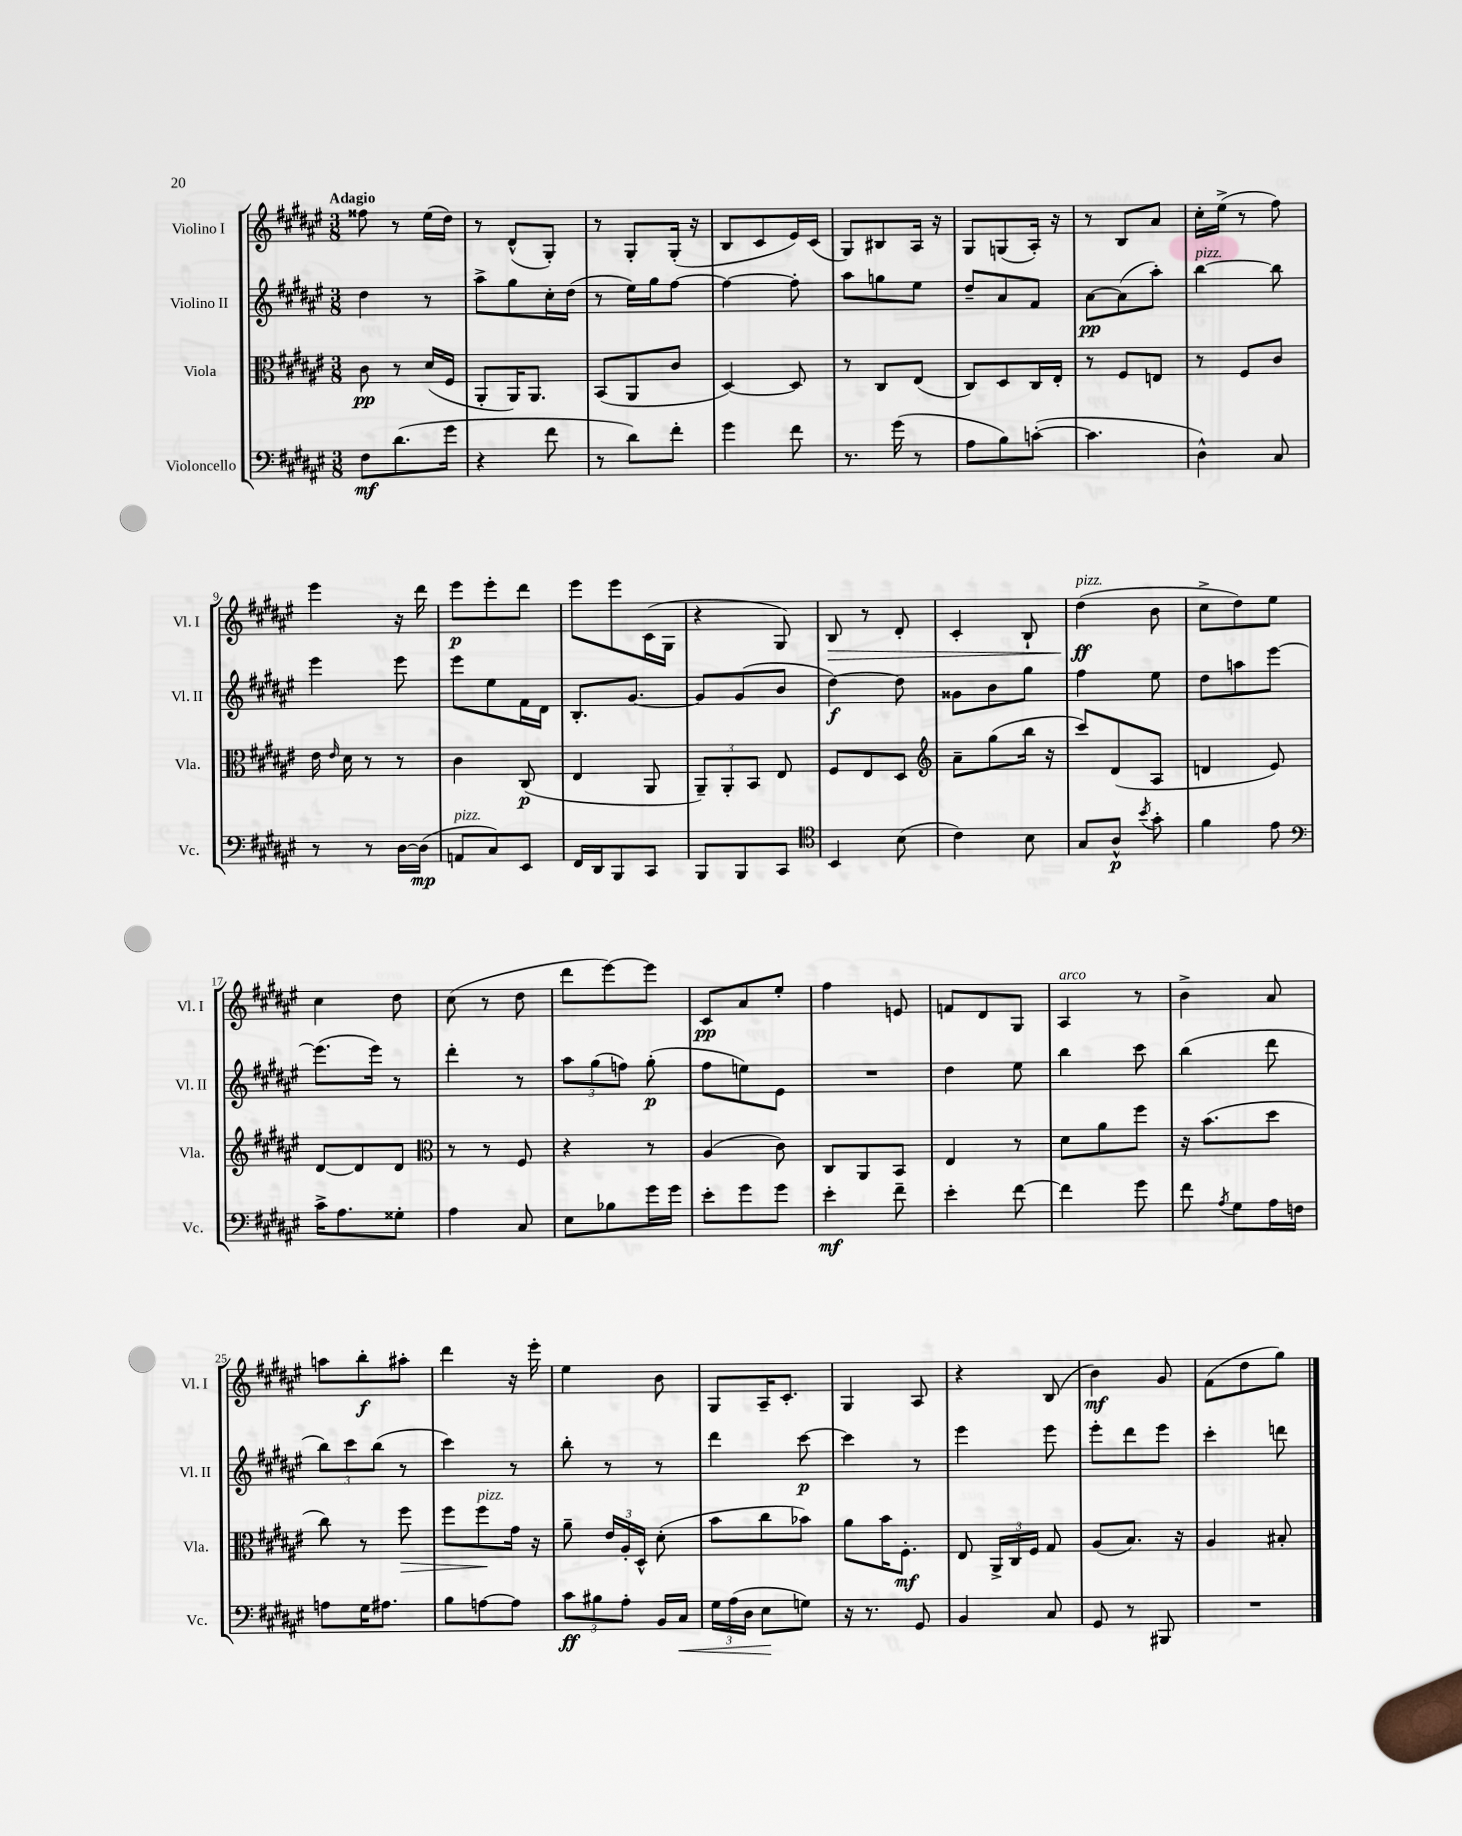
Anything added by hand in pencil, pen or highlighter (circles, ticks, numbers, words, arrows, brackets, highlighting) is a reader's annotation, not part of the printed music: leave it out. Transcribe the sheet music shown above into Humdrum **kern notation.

**kern	**dynam	**kern	**dynam	**kern	**dynam	**kern	**dynam
*part4	*part4	*part3	*part3	*part2	*part2	*part1	*part1
*staff4	*staff4	*staff3	*staff3	*staff2	*staff2	*staff1	*staff1
*I"Violoncello	*	*I"Viola	*	*I"Violino II	*	*I"Violino I	*
*I'Vc.	*	*I'Vla.	*	*I'Vl. II	*	*I'Vl. I	*
*clefF4	*	*clefC3	*	*clefG2	*	*clefG2	*
*k[f#c#g#d#a#e#]	*	*k[f#c#g#d#a#e#]	*	*k[f#c#g#d#a#e#]	*	*k[f#c#g#d#a#e#]	*
*M3/8	*	*M3/8	*	*M3/8	*	*M3/8	*
=1	=1	=1	=1	=1	=1	=1	=1
!	!	!	!	!	!	!LO:TX:a:B:t=Adagio	!
8F#\L	mf	8c#\	pp	4dd#\	.	8ff##X\	.
(8.d#\	.	8r	.	.	.	8r	.
.	.	(16d#/LL	.	8r	.	(16ee#\LL	.
16g#\Jk	.	16F#/JJ	.	.	.	16dd#\JJ)	.
=2	=2	=2	=2	=2	=2	=2	=2
4r	.	8AA#'/L	.	8aa#^\L	.	8r	.
.	.	16AA#/K)	.	8gg#\	.	(8d#^^/L	.
.	.	8.AA#/J	.	.	.	.	.
8f#\	.	.	.	16cc#'\L	.	8G#'/J)	.
.	.	.	.	(16dd#\JJ	.	.	.
=3	=3	=3	=3	=3	=3	=3	=3
8r	.	(8BB/L	.	8r	.	8r	.
8d#\L)	.	8AA#/	.	16ee#\LL)	.	8G#'/L	.
.	.	.	.	16gg#\J	.	.	.
8f#'\J	.	8c#/J	.	[8ff#\J	.	(16G#'/Jk	.
.	.	.	.	.	.	16r	.
=4	=4	=4	=4	=4	=4	=4	=4
4g#\	.	[4D#/)	.	4ff#\_	.	8B/L	.
.	.	.	.	.	.	8c#/	.
8f#\	.	8D#/]	.	8ff#'\]	.	16e#/L)	.
.	.	.	.	.	.	(16c#/JJ	.
=5	=5	=5	=5	=5	=5	=5	=5
8.r	.	8r	.	8aa#\L	.	8G#/L)	.
.	.	8C#/L	.	8ggn\	.	8B#X/	.
(16g#\	.	.	.	.	.	.	.
8r	.	(8E#/J	.	8ee#\J	.	16A#/Jk	.
.	.	.	.	.	.	16r	.
=6	=6	=6	=6	=6	=6	=6	=6
8A#\L	.	8C#/L)	.	8dd#~/L	.	8G#/L	.
8B\)	.	8D#/	.	8a#/	.	(8Gn/	.
([8cn'\J	.	16C#/L	.	8f#/J	.	16A#'/Jk)	.
.	.	16E#'/JJ	.	.	.	16r	.
=7	=7	=7	=7	=7	=7	=7	=7
4.c\]	.	8r	.	[8a#\L	pp	8r	.
.	.	8F#/L	.	(8a#\]	.	8B/L	.
.	.	8En/J	.	8aa#'\J)	.	8a#/J	.
=8	=8	=8	=8	=8	=8	=8	=8
!	!	!	!	!LO:TX:a:i:t=pizz.	!	!	!
4D#^^\)	.	8r	.	[4bb\	.	16cc#'\LL	.
.	.	.	.	.	.	(16ee#^\JJ	.
.	.	8F#/L	.	.	.	8r	.
8C#/	.	8c#/J	.	8bb\]	.	8ff#\)	.
!!LO:LB:g=z
=9	=9	=9	=9	=9	=9	=9	=9
8r	.	16e#\	.	4eee#\	.	4eee#\	.
.	.	16qqe#/	.	.	.	.	.
.	.	16d#\	.	.	.	.	.
8r	.	8r	.	.	.	.	.
[16D#\LL	.	8r	.	8eee#\	.	16r	.
(16D#\JJ]	mp	.	.	.	.	16ddd#\	.
=10	=10	=10	=10	=10	=10	=10	=10
!LO:TX:a:i:t=pizz.	!	!	!	!	!	!	!
8AAn/L	.	4c#\	.	8eee#\L	.	8eee#\L	p
8C#/)	.	.	.	8ee#\	.	8eee#'\	.
8EE#/J	.	(8C#/	p	16f#\L	.	8ddd#\J	.
.	.	.	.	16d#\JJ	.	.	.
=11	=11	=11	=11	=11	=11	=11	=11
16FF#/LL	.	4E#/	.	8.B'/L	.	8eee#\L	.
16DD#/J	.	.	.	.	.	.	.
8BBB/	.	.	.	.	.	8eee#\	.
.	.	.	.	[8.g#/J	.	.	.
8CC#/J	.	8AA#/	.	.	.	(16c#\L	.
.	.	.	.	.	.	16G#\JJ	.
=12	=12	=12	=12	=12	=12	=12	=12
8BBB/L	.	12AA#~/L)	.	8g#/L]	.	4r	.
.	.	12AA#'/	.	.	.	.	.
8BBB/	.	.	.	(8g#/	.	.	.
.	.	12BB/J	.	.	.	.	.
8CC#/J	.	8E#/	.	8b/J	.	8G#/)	.
=13	=13	=13	=13	=13	=13	=13	=13
*clefC4	*	*	*	*	*	*	*
!	!	!	!	!	!	!	!LO:HP:b
4BB/	.	8F#/L	.	[4dd#\)	f	8B/	>
.	.	8E#/	.	.	.	8r	.
(8B\	.	8D#/J	.	8dd#\]	.	8d#'/	.
=14	=14	=14	=14	=14	=14	=14	=14
*	*	*clefG2	*	*	*	*	*
4c#\)	.	8a#~\L	.	8g##X\L	.	4c#'/	.
.	.	(8gg#\	.	8b\	.	.	.
8B\	.	16bb\Jk	.	8gg#\J	.	8B`/	.
.	.	16r	.	.	.	.	.
=15	=15	=15	=15	=15	=15	=15	=15
!	!	!	!	!	!	!LO:TX:a:i:t=pizz.	!
8G#/L	.	8ccc#/L)	.	4ff#\	.	(4dd#\	ff
8A#^^/J	p	(8d#/	.	.	.	.	.
8qb/	.	.	.	.	.	.	.
8g#'\	.	8A#/J	.	8ee#\	.	8b\	]
=16	=16	=16	=16	=16	=16	=16	=16
4f#\	.	4dn/	.	8dd#\L	.	8cc#^\L	.
.	.	.	.	8aan\	.	8dd#\)	.
8e#\	.	8e#/)	.	[8eee#\J	.	8ee#\J	.
!!LO:LB:g=z
=17	=17	=17	=17	=17	=17	=17	=17
*clefF4	*	*	*	*	*	*	*
16c#^\KL	.	[8d#/L	.	(8.eee#\L]	.	4cc#\	.
8.A#\	.	.	.	.	.	.	.
.	.	8d#/]	.	.	.	.	.
.	.	.	.	16eee#\Jk)	.	.	.
8G##X'\J	.	8d#/J	.	8r	.	8dd#\	.
=18	=18	=18	=18	=18	=18	=18	=18
*	*	*clefC3	*	*	*	*	*
4A#\	.	8r	.	4ddd#'\	.	(8cc#\	.
.	.	8r	.	.	.	8r	.
8C#/	.	8F#/	.	8r	.	8dd#\	.
=19	=19	=19	=19	=19	=19	=19	=19
8E#\L	.	4r	.	12aa#\L	.	8ddd#\L	.
.	.	.	.	(12gg#\	.	.	.
8B-X\	.	.	.	.	.	[8eee#\)	.
.	.	.	.	12ffn\J)	.	.	.
16g#\L	.	8r	.	(8gg#'\	p	8eee#\J]	.
16g#\JJ	.	.	.	.	.	.	.
=20	=20	=20	=20	=20	=20	=20	=20
8e#'\L	.	(4A#/	.	8ff#\L	.	8c#/L	pp
8g#\	.	.	.	8een\)	.	8a#/	.
8g#\J	.	8c#\)	.	8e#\J	.	8ee#'/J	.
=21	=21	=21	=21	=21	=21	=21	=21
4e#'\	mf	8C#/L	.	4.r	.	4ff#\	.
.	.	8AA#/	.	.	.	.	.
8f#~\	.	8BB/J	.	.	.	8en/	.
=22	=22	=22	=22	=22	=22	=22	=22
4e#'\	.	4E#/	.	4dd#\	.	8fn/L	.
.	.	.	.	.	.	8d#/	.
[8f#\	.	8r	.	8ee#\	.	8G#/J	.
=23	=23	=23	=23	=23	=23	=23	=23
!	!	!	!	!	!	!LO:TX:a:i:t=arco	!
4f#\]	.	8d#\L	.	4bb\	.	4A#/	.
.	.	8a#\	.	.	.	.	.
8g#\	.	8ff#\J	.	8ccc#\	.	8r	.
=24	=24	=24	=24	=24	=24	=24	=24
8f#\	.	16r	.	(4bb\	.	4b^\	.
.	.	(8.b\L	.	.	.	.	.
8qA#/	.	.	.	.	.	.	.
8G#\L	.	.	.	.	.	.	.
16A#\L	.	8dd#\J	.	8ddd#\	.	8a#/	.
16Fn\JJ	.	.	.	.	.	.	.
!!LO:LB:g=z
=25	=25	=25	=25	=25	=25	=25	=25
8An\L	.	8cc#\)	.	12bb\L)	.	8aan\L	.
.	.	.	.	12ccc#\	.	.	.
16G#\K	.	8r	.	.	.	8bb'\	f
.	.	.	.	(12bb\J	.	.	.
8.A#X\J	.	.	.	.	.	.	.
!	!	!	!LO:HP:b	!	!	!	!
.	.	8ff#\	>	8r	.	8aa#X'\J	.
=26	=26	=26	=26	=26	=26	=26	=26
8B\L	.	8ff#\L	.	4ccc#\)	.	4ddd#\	.
!	!	!LO:TX:a:i:t=pizz.	!	!	!	!	!
[8An\	.	8ff#\	.	.	.	.	.
8A\J]	.	16g#\Jk	]	8r	.	16r	.
.	.	16r	.	.	.	16eee#'\	.
=27	=27	=27	=27	=27	=27	=27	=27
12c#\L	ff	8a#~\	.	8bb'\	.	4ee#\	.
12B#X\	.	.	.	.	.	.	.
.	.	24e#/LL	.	8r	.	.	.
12A#'\J	.	24A#'/	.	.	.	.	.
.	.	24D#^^/JJ	.	.	.	.	.
16BB/LL	.	(8d#'\	.	8r	.	8b\	.
!	!LO:HP:b	!	!	!	!	!	!
16C#/JJ	<	.	.	.	.	.	.
=28	=28	=28	=28	=28	=28	=28	=28
24G#\LL	.	8b\L	.	4ddd#\	.	8G#/L	.
(24A#\	.	.	.	.	.	.	.
24D#\JJ	.	.	.	.	.	.	.
8E#\L	.	8cc#\	.	.	.	16A#~/K	.
.	.	.	.	.	.	8.c#'/J	.
8Gn\J)	[	8b-X\J)	.	[8ccc#\	p	.	.
=29	=29	=29	=29	=29	=29	=29	=29
16r	.	8a#\L	.	4ccc#\]	.	4G#/	.
8.r	.	.	.	.	.	.	.
.	.	16b\K	.	.	.	.	.
.	.	8.F#'\J	mf	.	.	.	.
8GG#/	.	.	.	8r	.	8A#/	.
=30	=30	=30	=30	=30	=30	=30	=30
4BB/	.	8E#/	.	4eee#\	.	4r	.
.	.	24AA#^/LL	.	.	.	.	.
.	.	24C#/	.	.	.	.	.
.	.	24F#/JJ	.	.	.	.	.
8C#/	.	8G#/	.	8eee#\	.	(8B/	.
=31	=31	=31	=31	=31	=31	=31	=31
8GG#/	.	(8A#/L	.	8eee#'\L	.	4b\)	mf
8r	.	8.B/J)	.	8ddd#\	.	.	.
8BBB#X/	.	.	.	8eee#\J	.	8g#/	.
.	.	16r	.	.	.	.	.
=32	=32	=32	=32	=32	=32	=32	=32
4.r	.	4A#/	.	4ccc#'\	.	(8f#\L	.
.	.	.	.	.	.	8dd#\	.
.	.	8B#X'/	.	8dddn\	.	8gg#\J)	.
==	==	==	==	==	==	==	==
*-	*-	*-	*-	*-	*-	*-	*-
